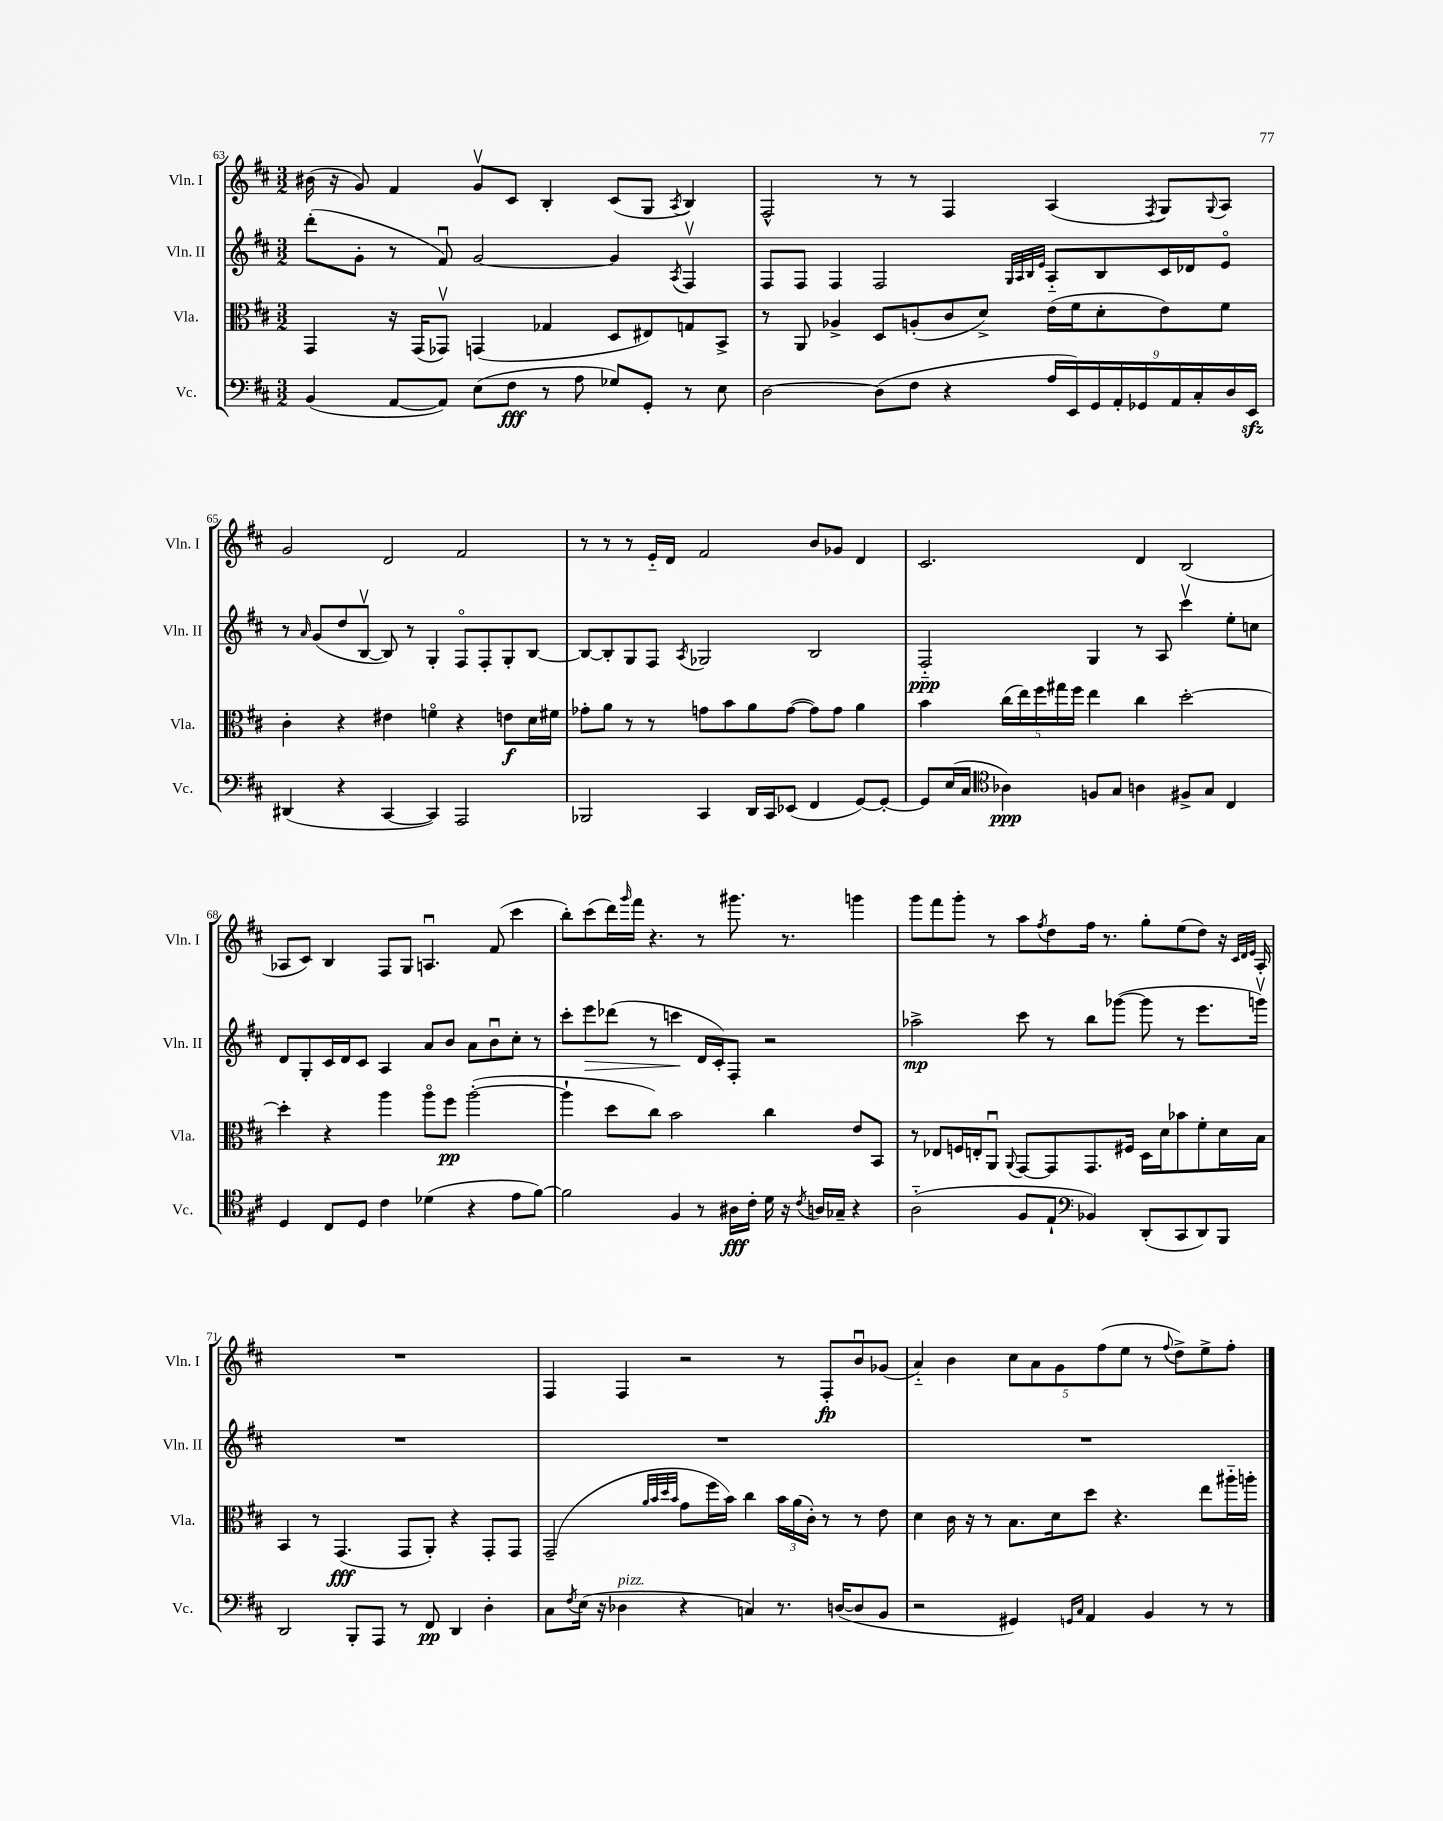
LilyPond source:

<<
\new StaffGroup <<
\new Staff = "s0" \with { instrumentName = "Vln. I" shortInstrumentName = "Vln. I" } {
    \clef treble \key d \major \numericTimeSignature \time 3/2
    bis'16( r16 g'8) fis'4 g'8\upbow cis'8 b4-. cis'8( g8 \acciaccatura { a8 } b4) |
    fis2-^ r8 r8 fis4 a4( \acciaccatura { fis8 } g8) \appoggiatura { g8 } a8 |
    g'2 d'2 fis'2 |
    r8 r8 r8 e'16-_ d'16 fis'2 b'8 ges'8 d'4 |
    cis'2. d'4 b2( |
    aes8 cis'8) b4 fis8 g8 a4.\downbow fis'8( cis'''4 |
    b''8-.) cis'''8( d'''16) \grace { g'''16 } fis'''16 r4. r8 gis'''8. r8. g'''4 |
    g'''8 fis'''8 g'''8-. r8 a''8 \acciaccatura { fis''8 } d''8 fis''16 r8. g''8-. e''8( d''8) r16 \grace { cis'32 d'32 e'32 } a16-. |
    R1. |
    fis4 fis4 r2 r8 fis8-.\fp b'8\downbow ges'8( |
    a'4-_) b'4 \tuplet 5/4 { cis''8 a'8 g'8 fis''8( e''8 } r8 \appoggiatura { fis''8 } d''8->) e''8-> fis''8-. \bar "|." |
}
\new Staff = "s1" \with { instrumentName = "Vln. II" shortInstrumentName = "Vln. II" } {
    \clef treble \key d \major \numericTimeSignature \time 3/2
    d'''8-.( g'8-. r8 fis'8\downbow) g'2~ g'4 \acciaccatura { a8 } fis4\upbow |
    fis8 fis8 fis4 fis2 \grace { g32 a32 b32 e'32 } a8-_ b8 cis'16 des'16 e'8\flageolet |
    r8 \grace { a'16 } g'8( d''8 b8~\upbow b8) r8 g4-. fis8\flageolet fis8-. g8-. b8~ |
    b8~ b8-. g8 fis8 \acciaccatura { a8 } ges2 b2 |
    fis2-_\ppp g4 r8 a8 cis'''4\upbow e''8-. c''8 |
    d'8 g8-. cis'16 d'16 cis'8 a4 a'8 b'8 a'8 b'8\downbow cis''8-. r8 |
    cis'''8-. e'''8\> des'''8( r8 c'''4\! d'16 cis'16-.) fis8-. r2 |
    aes''2->\mp cis'''8 r8 b''8 ges'''8~( ges'''8 r8 e'''8. g'''16\upbow) |
    R1. |
    R1. |
    R1. \bar "|." |
}
\new Staff = "s2" \with { instrumentName = "Vla." shortInstrumentName = "Vla." } {
    \clef alto \key d \major \numericTimeSignature \time 3/2
    g,4 r16 g,16( ges,8\upbow) g,4( ges4 d8 eis8) g8 b,8-> |
    r8 a,8 aes4-> d8 a8-.( cis'8 d'8->) e'16( fis'16 d'8-. e'8) fis'8 |
    cis'4-. r4 eis'4 f'4\flageolet r4 e'8\f d'16 fis'16 |
    ges'8-. a'8 r8 r8 g'8 b'8 a'8 g'8~( g'8) g'8 a'4 |
    b'4 \tuplet 5/4 { cis''16( e''16) fis''16 gis''16 fis''16 } e''4 cis''4 d''2~-. |
    d''4-. r4 a''4 a''8\flageolet fis''8\pp a''2~-.( |
    a''4-! d''8 cis''8) b'2 cis''4 e'8 b,8 |
    r8 ees8 f16 e16-. a,8\downbow \appoggiatura { a,8 } g,8~ g,8 g,8. fis16 d16 d'16 bes'8 fis'8-. d'16 b16 |
    b,4 r8 g,4.\fff( g,8 a,8-.) r4 g,8-. g,8 |
    g,2--( \grace { a'32 b'32 d''32 b'32 } g'8 fis''16 b'16) cis''4 \tuplet 3/2 { b'16 a'16( cis'16-.) } r8 r8 e'8 |
    d'4 cis'16 r16 r8 b8. d'16 d''8 r4. e''8 ais''16-_ a''16-. \bar "|." |
}
\new Staff = "s3" \with { instrumentName = "Vc." shortInstrumentName = "Vc." } {
    \clef bass \key d \major \numericTimeSignature \time 3/2
    b,4( a,8~ a,8) e8( fis8\fff r8 a8 ges8) g,8-. r8 e8 |
    d2~ d8( fis8 r4 \tuplet 9/8 { a16 e,16) g,16 a,16-. ges,16 a,16 cis16-. d16 e,16\sfz } |
    dis,4( r4 cis,4~ cis,4) a,,2 |
    bes,,2 cis,4 d,16 cis,16 ees,8( fis,4 g,8~) g,8~-. |
    g,8 e16( cis16 \clef tenor aes4\ppp) f8 g8 a4 fis8-> g8 cis4 |
    d4 cis8 d8 cis'4 des'4( r4 e'8 fis'8~) |
    fis'2 fis4 r8 ais16\fff cis'16-. d'16 r16 \acciaccatura { cis'8 } a16 ges16-- r4 |
    a2-_( fis8 e8-! \clef bass bes,4) d,8-.( cis,8 d,8) b,,8 |
    d,2 b,,8-. a,,8 r8 fis,8\pp d,4 d4-. |
    cis8 \acciaccatura { fis8 } e16( r16 des4^\markup { \italic "pizz." } r4 c4) r8. d16~( d8 b,8 |
    r2 gis,4) \grace { g,16 cis16 } a,4 b,4 r8 r8 \bar "|." |
}
>>
>>
\layout { \context { \Score currentBarNumber = #63 } }
